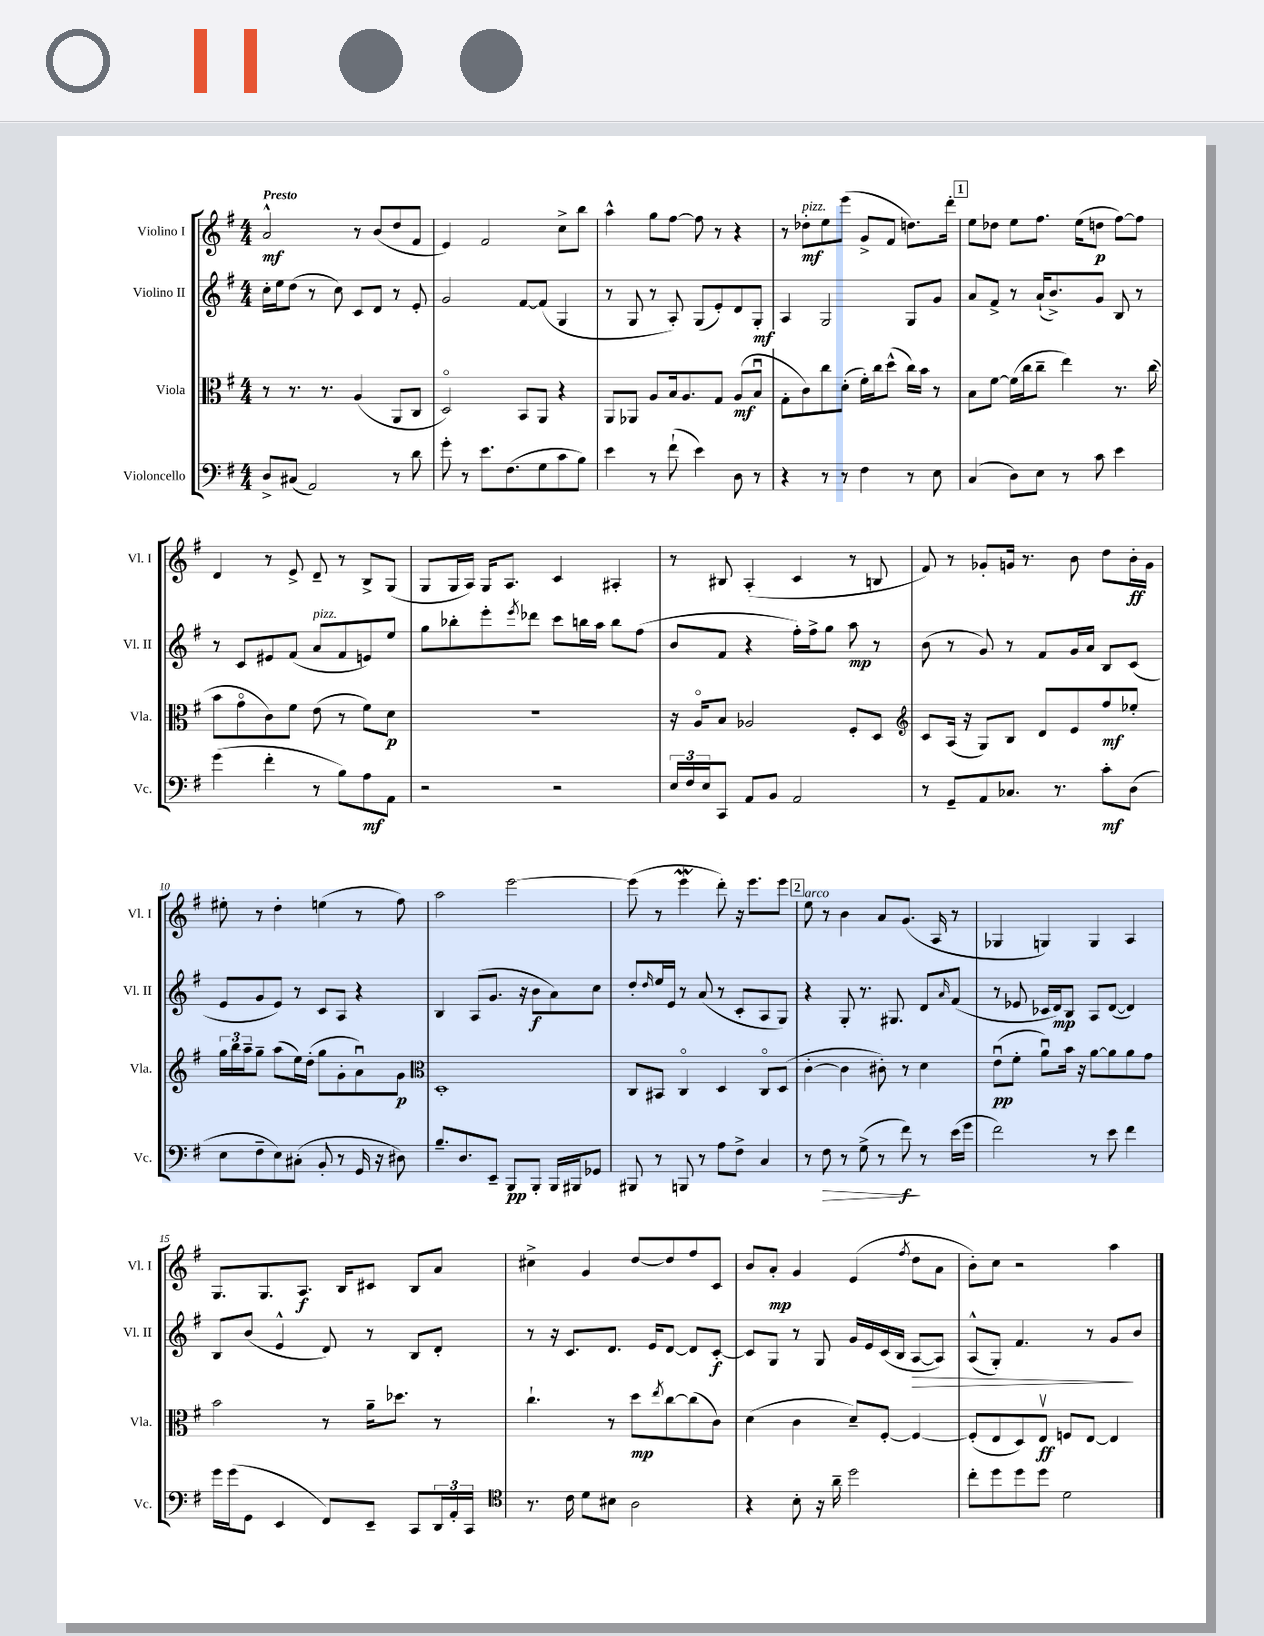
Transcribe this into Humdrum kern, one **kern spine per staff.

**kern	**kern	**kern	**kern
*staff4	*staff3	*staff2	*staff1
*clefF4	*clefC3	*clefG2	*clefG2
*k[f#]	*k[f#]	*k[f#]	*k[f#]
*M4/4	*M4/4	*M4/4	*M4/4
8D^	8r	16cc'	2a^^
.	.	16ee	.
(8C#	8.r	(8dd	.
2AA)	.	8r	.
.	8.r	.	.
.	.	8cc)	.
.	(4A	8c	8r
.	.	8d	(8b
8r	8AA	8r	8dd
8d	8C	8e'	8f#
=	=	=	=
8g'	2Do)	2g	4e)
8r	.	.	.
8.e	.	.	2f#
(8.F#	.	.	.
.	8BB	[8f#	.
8G	8AA	(8f#]	.
8c	4r	4G	8cc^
8B)	.	.	8bb
=	=	=	=
4e	8AA	8r	4aa^^
.	8AA-	8G	.
8r	8A	8r	8gg
(8f#`	16B	8A')	[8ff#
.	8.A	.	.
4e)	.	(8G	8ff#]
.	8G	8e')	8r
8D	(8A	8d	4r
8r	8Bu	8G'	.
=	=	=	=
4r	8G'	4A	8r
.	8c)	.	8dd-'
8r	8cc	2G	8ee
8r	(8d'	.	(8eee
4F#	16f#')	.	8g^
.	16cc	.	.
.	(8dd^^	.	8f#
8r	16cc)	8G	8.dd)
.	16b	.	.
8E	8r	8g	.
.	.	.	16ddd'
=	=	=	=
(4C	8B	8a	8ee
.	[8f#	8f#^	8dd-
8D)	(16f#]	8r	8ee
.	16cc	.	.
8E	8cc~	(16a`	8.ff#
.	.	8.b^)	.
8r	4ee)	.	.
.	.	.	(16ee
8c	.	8g	8dd
4e	8.r	8B	[8ff#)
.	.	8r	8ff#]
.	(16cc	.	.
=	=	=	=
(4g	8b	8r	4d
.	8go	8c	.
4f#'	8c)	8e#	8r
.	8f#	(8f#	8e^
8r	(8e	8a	8d~
8B)	8r	8f#	8r
8A	8f#)	8e)	8B^
8AA	8d	8ee	(8G
=	=	=	=
2r	1r	8gg	8G
.	.	8bb-'	16G
.	.	.	16A)
.	.	8eee'	16G
.	.	.	8.A
.	.	8qeee	.
.	.	8ddd-	.
2r	.	8ccc	4c
.	.	16bb	.
.	.	16aa	.
.	.	8bb	4A#'
.	.	(8ff#	.
=	=	=	=
24E	16r	8b	8r
24F#	.	.	.
.	16Ao	.	.
24E	.	.	.
8CC	8B	8f#	8B#
8AA	2A-	4r	(4A'
8BB	.	.	.
2AA	.	16ff#')	4c
.	.	16ff#^	.
.	.	8gg	.
.	8F#'	8aa	8r
.	8D	8r	8B
=	=	=	=
*	*clefG2	*	*
8r	8c	(8b	8f#)
8GG~	(16A	8r	8r
.	16r	.	.
8AA	8G)	8g)	8g-'
8.C-	8B	8r	16g
.	.	.	8.r
.	8d	8f#	.
8.r	.	.	.
.	8e	16g	8b
.	.	16a	.
8c'	8ff#	8B	8dd
(8D	8ee-'	(8c	16b'
.	.	.	16g
=	=	=	=
8E	24gg	8e	8ee#'
.	24bb	.	.
.	24aa~	.	.
8F#~	8gg~	8g	8r
8E)	(8aa	8e)	4dd'
(8C#'	16ee)	8r	.
.	(16dd'	.	.
8BB'	8gg	8c	(4ee
8r	8g'	8A	.
16GG	8au)	4r	8r
16r	.	.	.
8D#)	8g	.	8ff#)
=	=	=	=
*	*clefC3	*	*
8.B~	1D'	4B	2aa
8.D	.	.	.
.	.	(8A	.
8EE~	.	8.g	.
8BBB	.	.	[2eee
.	.	16r	.
8BBB'	.	8b	.
16BBB	.	8a)	.
16BBB#	.	.	.
8GG-	.	8cc	.
=	=	=	=
8BBB#	8C	8dd'	(8eee]
.	.	16qqdd	.
8r	8BB#	16ee	8r
.	.	16e	.
8BBB	4Co	8r	4eee
8r	.	(8a	.
8A	4D	8r	8ddd')
8F#^	.	8c'	16r
.	.	.	8.eee
4C	8Co	8A	.
.	(8D	8G)	8eee
=	=	=	=
8r	[4c'	4r	8ee
8F#	.	.	8r
8r	4c]	8G'	4b
(8G^	.	8.r	.
8r	8c#')	.	8a
.	.	8.G#	.
8f#)	8r	.	(8.g
8r	4d	8d	.
.	.	.	16A
.	.	16qqa	.
(16e	.	(8f#	8r
16g	.	.	.
=	=	=	=
2f#)	(8eu	8r	4G-
.	8f#'	8e-	.
.	8au)	16c-	4G)
.	.	16d)	.
.	16b	8B	.
.	16r	.	.
8r	[8a	8A	4G
8e	8a]	([8d	.
4f#	8a	4d])	4A
.	8g	.	.
=	=	=	=
16g	2b	8B	8.G
(16g	.	.	.
8GG	.	(8b	.
.	.	.	8.G
4EE	.	4e^^	.
.	.	.	8.A
8FF#)	8r	8d)	.
.	.	.	16B
8EE~	16a~	8r	8c#
.	8.dd-	.	.
8CC	.	8B	8B
24DD	8r	8d'	8a
24AA'	.	.	.
24CC	.	.	.
=	=	=	=
*clefC4	*	*	*
8.r	4.cc`	8r	4cc#^
.	.	16r	.
16c	.	8.c	.
8d	.	.	4g
8B#	8r	8.d	.
2A	8dd	.	[8dd
.	.	16e	.
.	8qee	.	.
.	[8cc	[8d	8dd]
.	(8cc]	8d]	8ff#
.	8c)	[8c'	8c
=	=	=	=
4r	(4d	8c]	8b
.	.	8G	8a'
8B'	4c	8r	4g
16r	.	8G	.
16a~	.	.	.
2dd	8d~)	16g	(4e
.	.	16e	.
.	[8F#'	(16c	.
.	.	16B	.
.	.	.	8qff#
.	4F#_	[8A	8dd
.	.	8A])	8a
=	=	=	=
8cc'	(8F#']	(8A^^	8b')
8dd	8E	8G')	8cc
8dd	8D)	4.f#	2r
8dd	8Ev	.	.
2d	8F	.	.
.	[8E	8r	.
.	4E]	8g	4aa
.	.	8b	.
==	==	==	==
*-	*-	*-	*-
